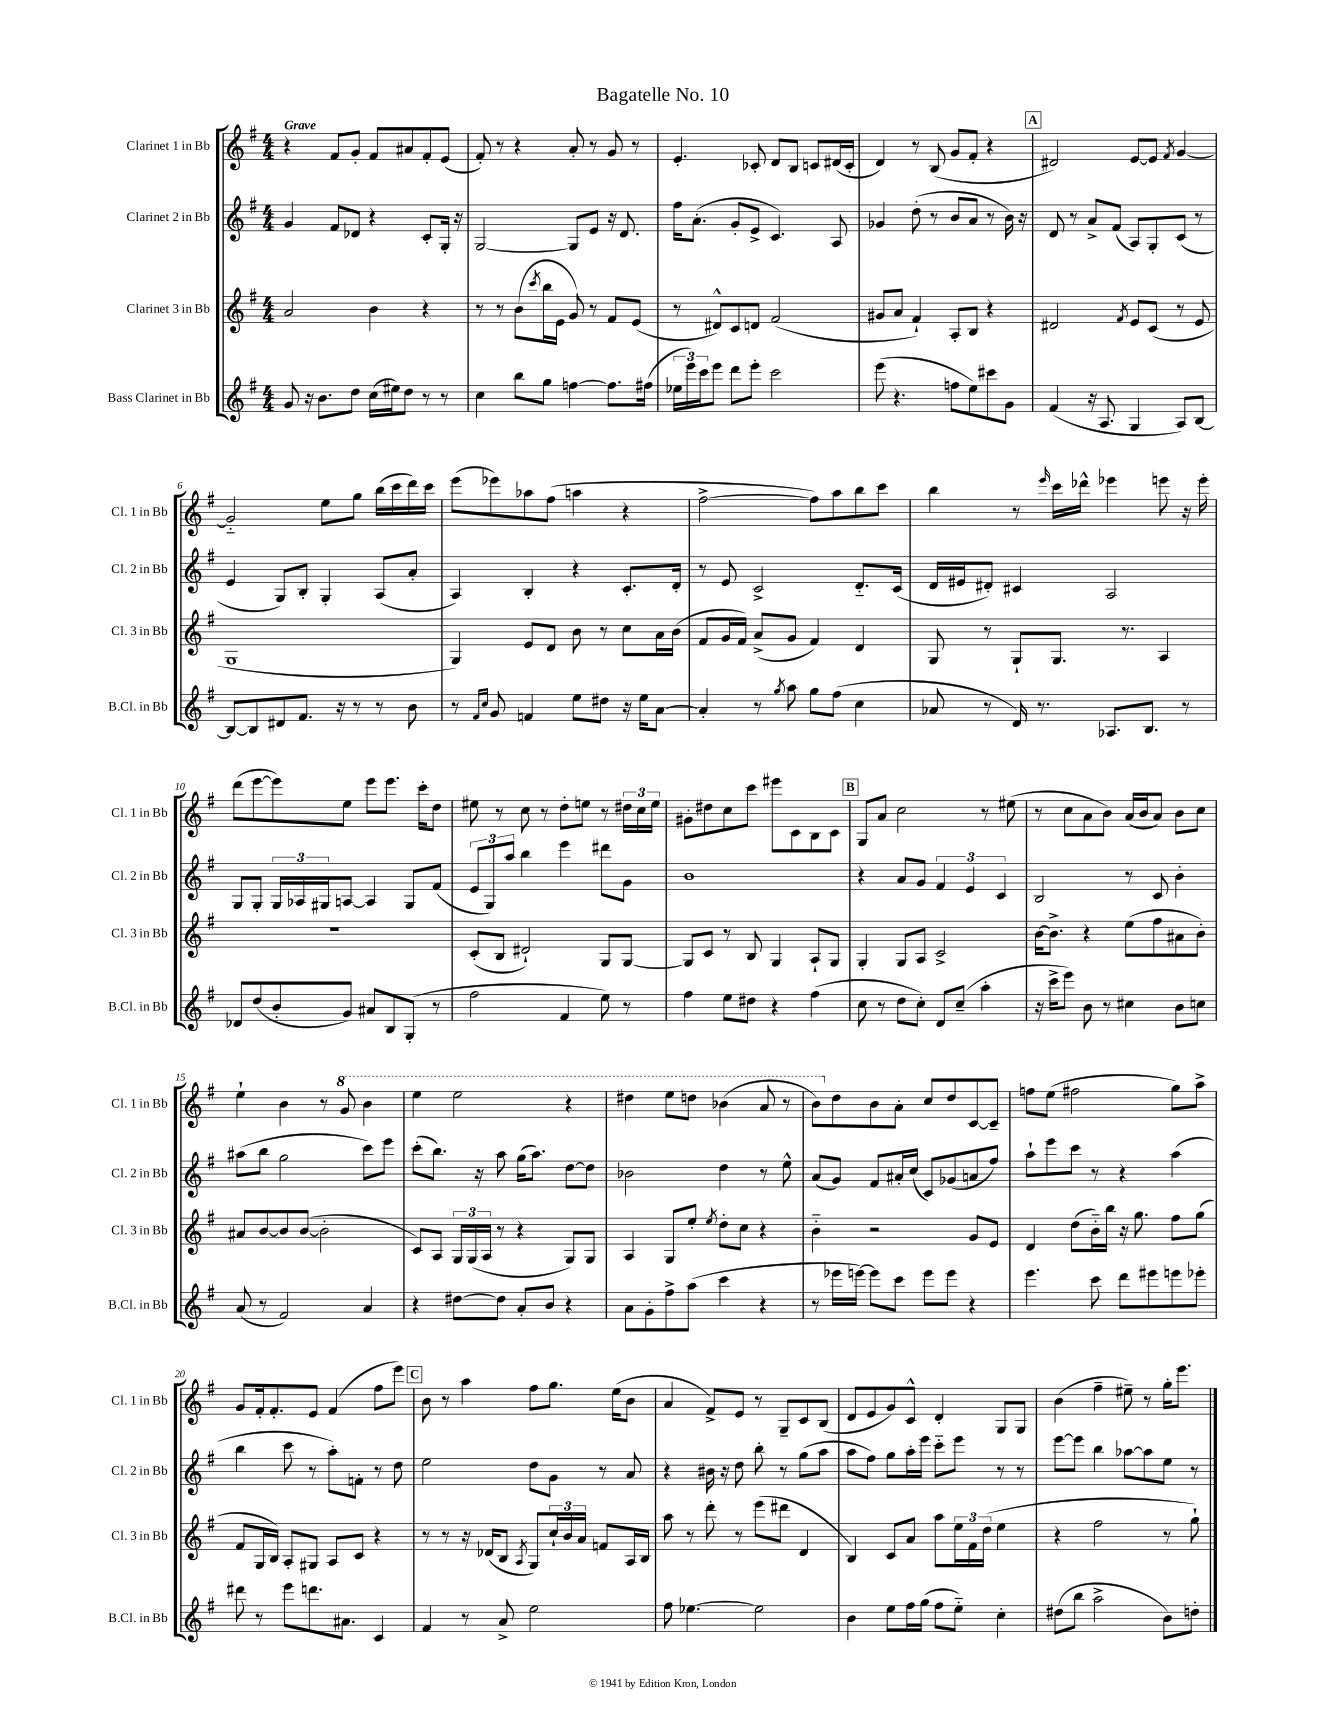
\header { title = "Bagatelle No. 10" }
<<
\new StaffGroup <<
\new Staff = "s0" \with { instrumentName = "Clarinet 1 in Bb" shortInstrumentName = "Cl. 1 in Bb" } {
    \clef treble \key g \major \numericTimeSignature \time 4/4 \tempo "Grave"
    r4 fis'8 g'8-. fis'8 ais'8 fis'8-. e'8( |
    fis'8-.) r8 r4 a'8-. r8 g'8 r8 |
    e'4.-. ces'8-. d'8 b8 c'8 dis'16( c'16-. |
    d'4) r8 b8( g'8 fis'8-. r4 |
    \mark \markup { \box "A" } dis'2) e'8~ e'8 \acciaccatura { fis'8 } g'4~ |
    g'2-_ e''8 g''8 b''16( c'''16 d'''16) c'''16 |
    e'''8( ees'''8) aes''8 fis''8( a''4 r4 |
    fis''2~-> fis''8) a''8 b''8 c'''8 |
    b''4 r8 \grace { e'''16 } c'''16 des'''16-^ ees'''4 e'''8 r16 e'''16-. |
    d'''8( e'''8~ e'''8) e''8 e'''8 e'''8. c'''16-. d''8 |
    eis''8 r8 c''8 r8 d''8-. e''8 r8 \tuplet 3/2 { dis''16 c''16 e''16 } |
    gis'8-. dis''8 c''8 c'''8 eis'''8 c'8 b8 c'8 |
    \mark \markup { \box "B" } g8 a'8 c''2 r8 eis''8( |
    r8 c''8 a'8 b'8) a'16( b'16 a'8) b'8 c''8 |
    e''4-! b'4 r8 \ottava #1 g''8 b''4 |
    e'''4 e'''2 r4 |
    dis'''4 e'''8 d'''8 bes''4( a''8 r8 |
    b''8) \ottava #0 d''8 b'8 a'8-. c''8 d''8 c'8~ c'8-- |
    f''8 e''8( fis''2 g''8) a''8-> |
    g'8 fis'16-. fis'8.-. e'8 fis'4( fis''8 e'''8) |
    \mark \markup { \box "C" } b'8 r8 a''4 fis''8 g''8. e''16( b'8 |
    a'4 fis'8->) e'8 r8 g8-- c'8 b8( |
    d'8 e'8 g'8) c'8-^ d'4-. g8 g8 |
    b'4( fis''4-- eis''8--) r8 g''16-. e'''8. \bar "|." |
}
\new Staff = "s1" \with { instrumentName = "Clarinet 2 in Bb" shortInstrumentName = "Cl. 2 in Bb" } {
    \clef treble \key g \major \numericTimeSignature \time 4/4
    g'4 fis'8 des'8 r4 c'8-. g16-. r16 |
    g2~ g8 e'8 r16 d'8. |
    fis''16 a'8.-.( g'8-. e'8-> c'4.) a8 |
    ges'4 d''8-.( r8 b'8 a'8 r8 b'16) r16 |
    \mark \markup { \box "A" } d'8 r8 a'8-> fis'8( a8) g8-. c'8( r8 |
    e'4 g8) b8-. g4-. a8( a'8-. |
    a4) b4-. r4 c'8.-. d'16-. |
    r8 e'8 c'2-> d'8.-_ c'16( |
    d'16 eis'16 dis'8-.) cis'4 a2 |
    g8 g8-. \tuplet 3/2 { g16 aes16 gis16 } a8~ a4 gis8 fis'8( |
    \tuplet 3/2 { e'8 g8) a''8 } b''4 e'''4 dis'''8 g'8 |
    b'1 |
    \mark \markup { \box "B" } r4 a'8 g'8 \tuplet 3/2 { fis'4 e'4 c'4 } |
    b2 r8 c'8 b'4-. |
    ais''8( b''8 g''2 c'''8) e'''8 |
    c'''8-.( b''8.) r16 a''8 g''16( a''8.) d''8~ d''8 |
    bes'2 d''4 r8 e''8-^ |
    a'8( g'8) fis'8 ais'16-. c''16( c'8) ges'8( a'8 fis''8) |
    a''8-! e'''8 c'''8 r8 r4 a''4( |
    b''4 c'''8 r8 a''8-.) f'8-. r8 d''8 |
    \mark \markup { \box "C" } e''2 d''8 g'8 r8 a'8 |
    r4 bis'16 r16 d''8 b''8-. r8 g''8( a''8 |
    a''8 fis''8) g''8 a''16-. e'''16 c'''8-_ e'''8 r8 r8 |
    e'''8~ e'''8 b''4 aes''8~ aes''8 e''8 r8 \bar "|." |
}
\new Staff = "s2" \with { instrumentName = "Clarinet 3 in Bb" shortInstrumentName = "Cl. 3 in Bb" } {
    \clef treble \key g \major \numericTimeSignature \time 4/4
    a'2 b'4 r4 |
    r8 r8 b'8( \acciaccatura { c'''8 } b''16 e'16 g'8) r8 fis'8 e'8( |
    r8 dis'8-^) c'8 d'8 fis'2( |
    gis'8 a'8 fis'4-!) a8-. b8 r4 |
    \mark \markup { \box "A" } dis'2 \acciaccatura { fis'8 } e'8 c'8( r8 e'8 |
    g1 |
    g4) e'8 d'8 b'8 r8 c''8 a'16 b'16( |
    fis'8 g'16 fis'16) a'8->( g'8 fis'4) d'4 |
    g8 r8 g8-! g8. r8. a4 |
    R1 |
    c'8-.( b8 dis'2-!) g8 g8~ |
    g8 c'8 r8 b8 g4 a8-! g8 |
    \mark \markup { \box "B" } g4-. g8 a8 c'2-> |
    b'16~ b'8.-> r4 e''8( fis''8 ais'8 b'8-.) |
    ais'8 b'8~ b'8 b'8~( b'2-. |
    c'8) a8 \tuplet 3/2 { g16 g16( a16 } r8 r4 g8) g8 |
    a4 g8 e''8-. \acciaccatura { e''8 } d''8-. c''8 r4 |
    b'4-_ r2 g'8 e'8 |
    d'4 d''8( b'16-_) b''16 r16 g''8. fis''8 g''8( |
    fis'8 g16 b16) a8-. gis8 a8 c'8 r4 |
    \mark \markup { \box "C" } r8 r8 r16 des'16( b8 \acciaccatura { a8 } g8) \tuplet 3/2 { c''16-! b'16 a'16 } f'8 a16 b16 |
    a''8 r8 d'''8-. r8 e'''8( dis'''8 d'4 |
    b4) c'8 a'8 a''8 \tuplet 3/2 { e''16 fis'16 d''16( } e''4 |
    r4 fis''2 r8 g''8-!) \bar "|." |
}
\new Staff = "s3" \with { instrumentName = "Bass Clarinet in Bb" shortInstrumentName = "B.Cl. in Bb" } {
    \clef treble \key g \major \numericTimeSignature \time 4/4
    g'8 r16 b'8. d''8 c''16( eis''16) d''8 r8 r8 |
    c''4 b''8 g''8 f''4~ f''8. fis''16( |
    \tuplet 3/2 { ees''16 e'''16) c'''16 } e'''8 d'''8 e'''8-. c'''2 |
    e'''8( r4. f''8 e''8) cis'''8 g'8 |
    \mark \markup { \box "A" } fis'4( r16 a8. g4 a8) b8~ |
    b8~ b8 dis'8 fis'8. r16 r8 r8 b'8 |
    r8 \grace { fis'16 c''16 } g'8 f'4 e''8 dis''8 r16 e''16 a'8~ |
    a'4-. r8 \acciaccatura { g''8 } a''8 g''8 fis''8( c''4 |
    aes'8 r8 d'16) r8. aes8. b8. r8 |
    des'8 d''8( b'8-. g'8) ais'8 b8 g8-.( r8 |
    fis''2 fis'4 e''8) r8 |
    fis''4 e''8 dis''8 r4 fis''4( |
    \mark \markup { \box "B" } c''8 r8 d''8 c''8-.) d'8 c''8--( a''4-. |
    r16 c'''16-> e'''8) b'8 r8 cis''4 b'8 c''8 |
    a'8( r8 fis'2) a'4 |
    r4 dis''8~ dis''8 a'8-. b'8 r4 |
    a'8 g'8-. fis''8-> a''8( c'''4 r4 |
    r8 ees'''16 e'''16~) e'''8 c'''8 e'''8 e'''8 r4 |
    e'''4. c'''8 d'''8 eis'''8 e'''8 ees'''8-. |
    dis'''8 r8 e'''8 d'''8. ais'8. c'4 |
    \mark \markup { \box "C" } fis'4 r8 a'8-> e''2 |
    fis''8 ees''4.~ ees''2 |
    b'4 e''8 fis''16 g''16( fis''8 e''8-_) c''4-. |
    dis''8( b''8 a''2-> b'8) d''8-. \bar "|." |
}
>>
>>
